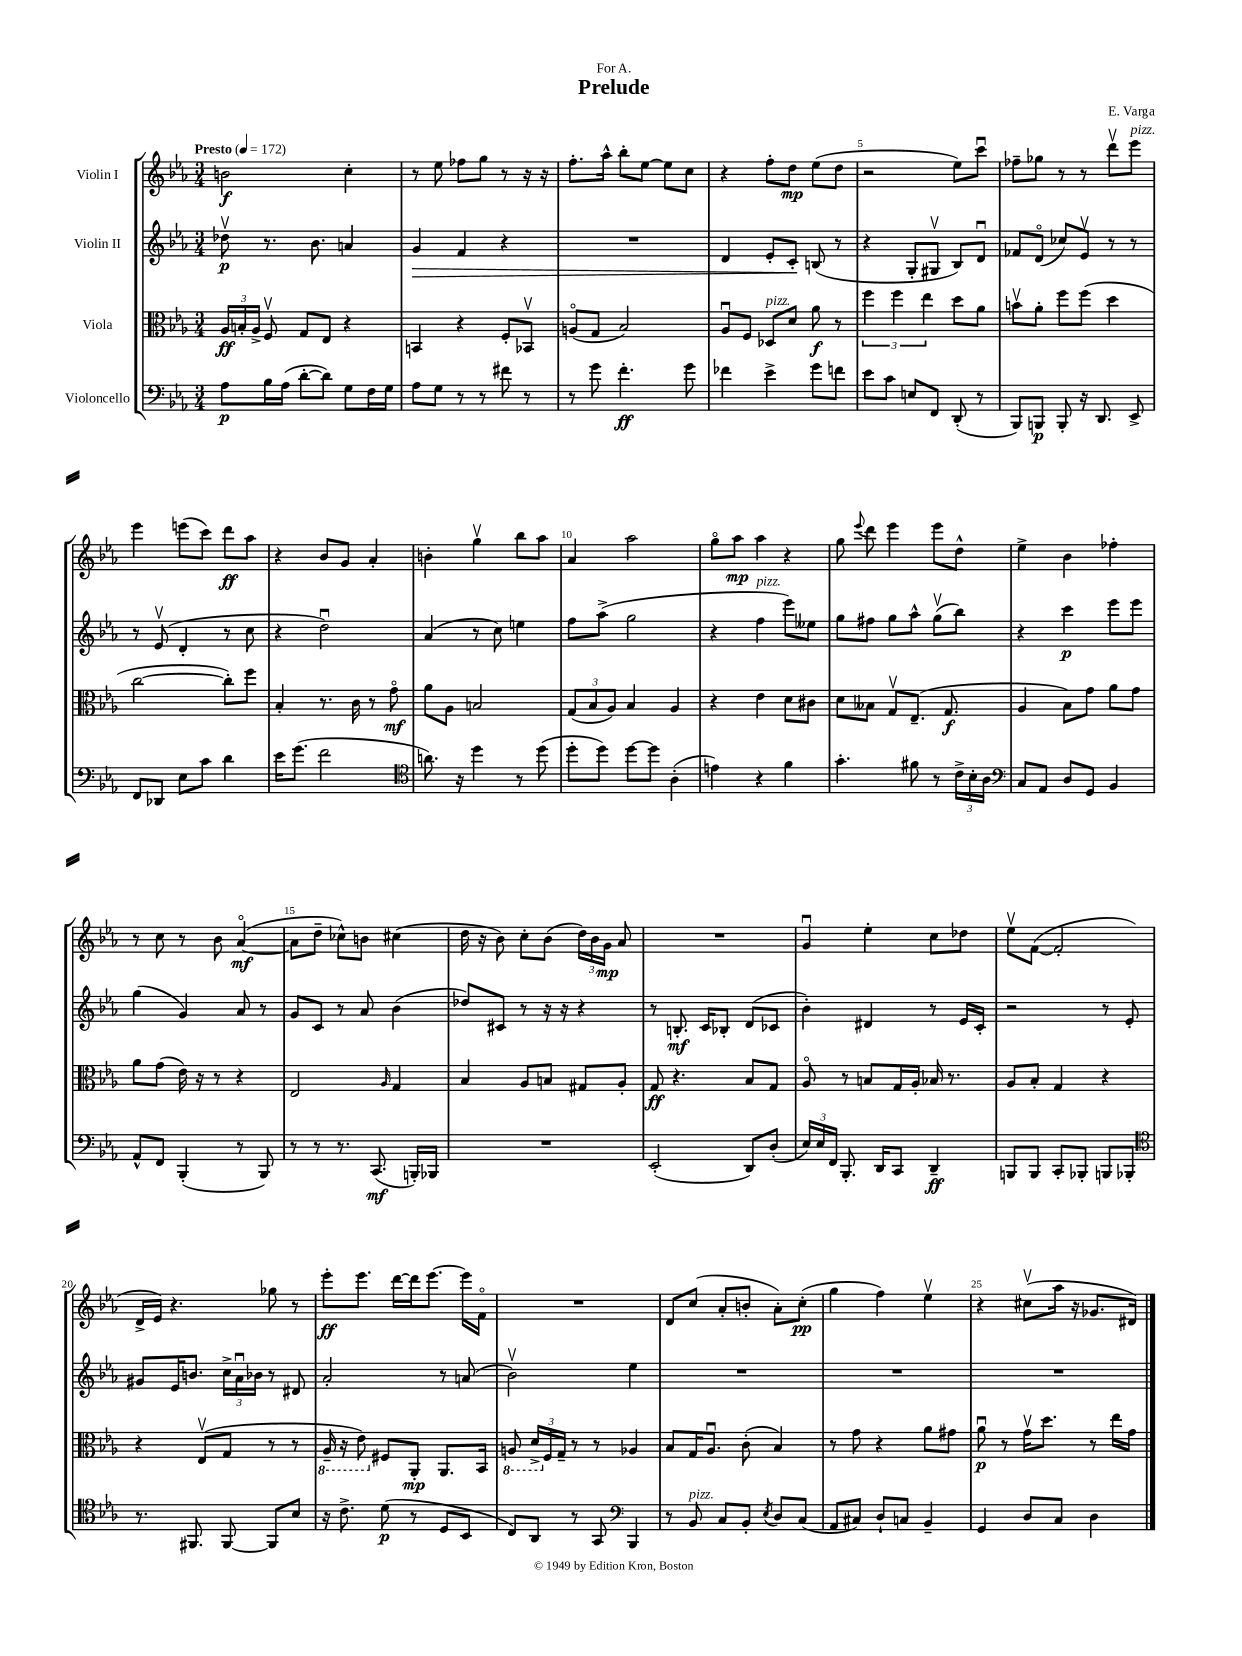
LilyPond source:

\header { title = "Prelude" composer = "E. Varga" dedication = "For A." }
<<
\new StaffGroup <<
\new Staff = "s0" \with { instrumentName = "Violin I" } {
    \clef treble \key ees \major \numericTimeSignature \time 3/4 \tempo "Presto" 4 = 172
    \autoBeamOff b'2\f c''4-. |
    r8 ees''8 fes''8[ g''8] r8 r16 r16 |
    f''8.[-. aes''16]-^ bes''8[-. ees''8]~ ees''8[ c''8] |
    r4 f''8[-. d''8]\mp ees''8[( d''8] |
    r2 ees''8[) c'''8]\downbow |
    fes''8[-- ges''8] r8 r8 d'''8[\upbow ees'''8]^\markup { \italic "pizz." } |
    ees'''4 e'''8[( c'''8]) d'''8[\ff aes''8] |
    r4 bes'8[ g'8] aes'4-. |
    b'4-. g''4\upbow bes''8[ aes''8] |
    aes'4 aes''2 |
    g''8[\flageolet aes''8]\mp aes''4 r4 |
    g''8 \appoggiatura { ees'''8 } d'''8 ees'''4 ees'''8[ d''8]-^ |
    ees''4-> bes'4 fes''4-. |
    r8 c''8 r8 bes'8 aes'4~\flageolet\mf( |
    aes'8[ d''8]-- ces''8[-^) b'8] cis''4( |
    d''16 r16 bes'8) c''8[-. bes'8]( \tuplet 3/2 { d''16[) bes'16 g'16]\mp } aes'8 |
    R2. |
    g'4\downbow ees''4-. c''8[ des''8] |
    ees''8[\upbow f'8]~( f'2-. |
    d'16[-> ees'16]) r4. ges''8 r8 |
    ees'''8[-.\ff ees'''8.] d'''16[~ d'''16 ees'''8.]~ ees'''16[ f'16]\flageolet |
    R2. |
    d'8[ c''8]( aes'8[-. b'8]-. aes'8[-.) c''8]-.\pp( |
    g''4 f''4) ees''4\upbow |
    r4 cis''8[\upbow( aes''16] r16 ges'8.[ dis'16]) \bar "|." |
}
\new Staff = "s1" \with { instrumentName = "Violin II" } {
    \clef treble \key ees \major \numericTimeSignature \time 3/4
    \autoBeamOff des''8\upbow\p r8. bes'8. a'4 |
    g'4\> f'4 r4 |
    R2. |
    d'4 ees'8[-. c'8]-.\! b8( r8 |
    r4 g8[-. gis8]\upbow bes8[) d'8]\downbow |
    fes'8[ d'8]\flageolet( ces''8[) ees'8]\upbow r8 r8 |
    r8 ees'8\upbow( d'4-. r8 c''8 |
    r4 d''2\downbow) |
    aes'4( r8 c''8) e''4 |
    f''8[ aes''8]->( g''2 |
    r4 f''4^\markup { \italic "pizz." } ees'''8[) eeses''8] |
    g''8[ fis''8] g''8[ aes''8]-^ g''8[\upbow( bes''8]) |
    r4 c'''4\p ees'''8[ ees'''8] |
    g''4( g'4) aes'8 r8 |
    g'8[ c'8] r8 aes'8 bes'4( |
    des''8[) cis'8] r8 r16 r16 r4 |
    r8 b8.-.\mf c'16[ bes8]-. d'8[( ces'8] |
    bes'4-.) dis'4 r8 ees'16[ c'16]-. |
    r2 r8 ees'8-. |
    gis'8[ ees'16 b'8.] \tuplet 3/2 { c''16[-> aes'16\downbow bes'16] } r8 dis'8 |
    aes'2-. r8 a'8( |
    bes'2\upbow) ees''4 |
    R2. |
    R2. |
    R2. \bar "|." |
}
\new Staff = "s2" \with { instrumentName = "Viola" } {
    \clef alto \key ees \major \numericTimeSignature \time 3/4
    \autoBeamOff \tuplet 3/2 { aes16[\ff b16-. aes16]-> } f8\upbow g8[ ees8] r4 |
    b,4 r4 f8[-. bes,8]\upbow |
    a8[\flageolet( g8] bes2) |
    aes8[\downbow f8] des8[^\markup { \italic "pizz." } d'8] aes'8\f r8 |
    \tuplet 3/2 { f''4 f''4 ees''4 } d''8[ aes'8] |
    b'8[\upbow aes'8]-. f''8[ f''8]( d''4 |
    c''2~ c''8[-.) f''8] |
    bes4-. r8. c'16 r8 g'8\flageolet\mf |
    aes'8[ aes8] b2 |
    \tuplet 3/2 { g8[( bes8 aes8]) } bes4 aes4 |
    r4 ees'4 d'8[ cis'8] |
    d'8[ beses8] g8[\upbow ees8.]--( g8.\f |
    aes4 bes8[) g'8] aes'8[ g'8] |
    aes'8[ g'8]( ees'16) r16 r8 r4 |
    ees2 \grace { aes16 } g4 |
    bes4 aes8[ b8] gis8[ aes8]-. |
    g8\ff r4. bes8[ g8] |
    aes8\flageolet r8 b8[ g16 aes16]-. bes16 r8. |
    aes8[ bes8]-. g4 r4 |
    r4 ees8[\upbow( g8] r8 r8 |
    \ottava #-1 aes,16-- r16 ees8) \ottava #0 fis8[ aes,8]-.\mp aes,8.[ bes,16] |
    \ottava #-1 a,8 \tuplet 3/2 { d16[-> \ottava #0 f16 g16]-- } r8 r8 aes!4 |
    bes8[ g16 aes8.]\downbow c'8-.( bes4) |
    r8 g'8 r4 aes'8[ gis'8] |
    aes'8\downbow\p r8 g'16[\upbow d''8.] r8 ees''16[ g'16] \bar "|." |
}
\new Staff = "s3" \with { instrumentName = "Violoncello" } {
    \clef bass \key ees \major \numericTimeSignature \time 3/4
    \autoBeamOff aes8[\p bes16 aes16]( d'8[~-. d'8]) g8[ f16 g16] |
    aes8[ g8] r8 r8 fis'8 r8 |
    r8 g'8 f'4.-.\ff g'8 |
    fes'4 ees'4-> g'8[ f'8] |
    ees'8[ c'8] e8[ f,8] d,8-.( r8 |
    bes,,8[) b,,8]\p b,,8-. r16 d,8. ees,8-> |
    f,8[ des,8] ees8[ c'8] d'4 |
    ees'16[ g'8.]( f'2 |
    \clef tenor a'8.) r16 d''4 r8 d''8( |
    d''8[-. d''8]) d''8[~ d''8] aes4-.( |
    e'4) r4 f'4 |
    g'4.-. fis'8 r8 \tuplet 3/2 { c'16[-> bes16-. aes16] } |
    \clef bass c8[ aes,8] d8[ g,8] bes,4 |
    aes,8[-^ f,8] bes,,4-.( r8 bes,,8) |
    r8 r8 r8. c,8.\mf( b,,16[-.) bes,,16] |
    R2. |
    ees,2-.( d,8[) d8]-.( |
    \tuplet 3/2 { ees16[) ees16 f,16] } bes,,8.-. d,16[ c,8] d,4--\ff |
    b,,8[ b,,8] c,8[-. bes,,8]-. b,,8[ bes,,8]-. |
    \clef tenor r8. fis,8. fis,8~ fis,8[ bes8] |
    r16 c'8.-> d'8\p( r8 d8[ bes,8] |
    c8[) aes,8] r8 g,8 \clef bass bes,,4 |
    r8 bes,8^\markup { \italic "pizz." } c8[ bes,8]-. \acciaccatura { ees8 } d8[ c8]( |
    aes,8[ cis8]) d8[-! c8] bes,4-- |
    g,4 d8[ c8] d4 \bar "|." |
}
>>
>>
\layout { \context { \Score \override BarNumber.break-visibility = ##(#f #t #t) barNumberVisibility = #(every-nth-bar-number-visible 5) } }
